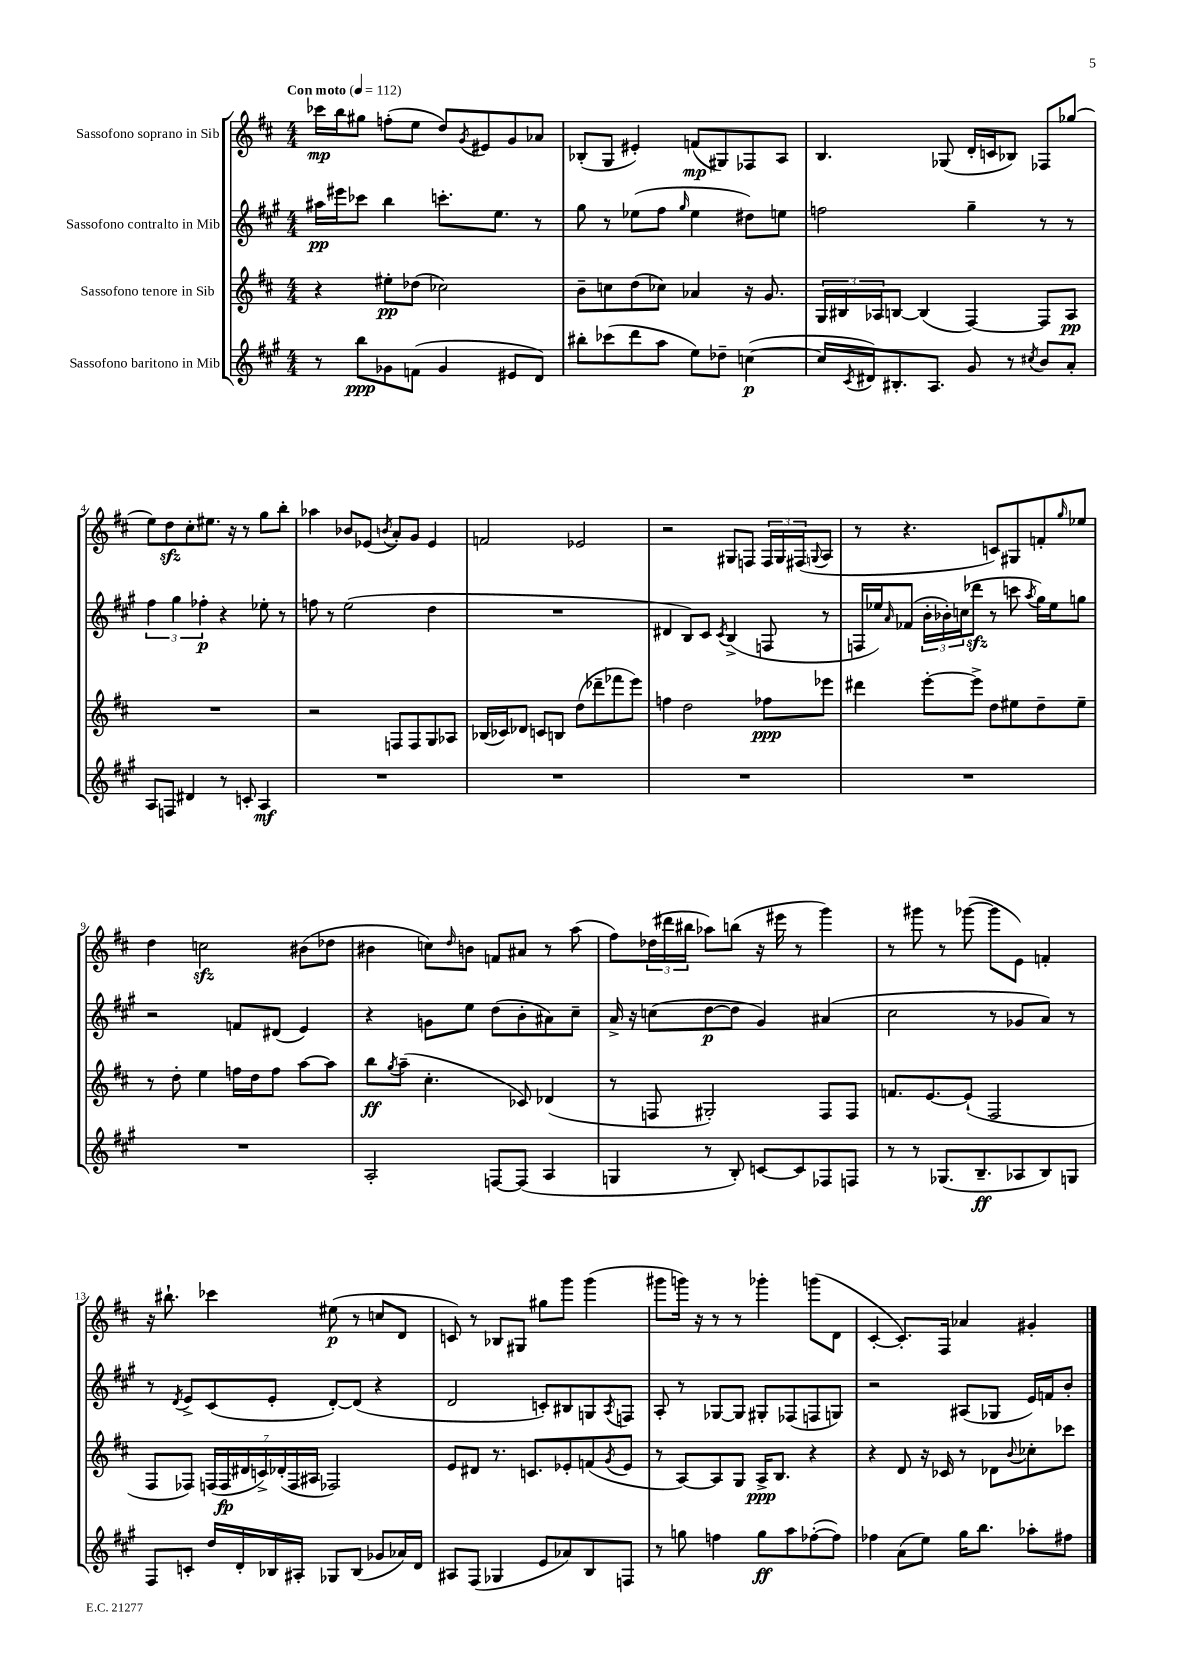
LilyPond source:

<<
\new StaffGroup <<
\new Staff = "s0" \with { instrumentName = "Sassofono soprano in Sib" } {
    \clef treble \key d \major \numericTimeSignature \time 4/4 \tempo "Con moto" 4 = 112
    ces'''16\mp b''16 gis''8 f''8-.( e''8 d''8) \acciaccatura { g'8 } eis'8 g'8 aes'8 |
    bes8-.( g8 eis'4-.) f'8\mp( gis8) fes8 a8 |
    b4. ges8( d'16-. c'16 bes8) fes8 ges''8( |
    e''8) d''8\sfz cis''8-. eis''8. r16 r8 g''8 b''8-. |
    aes''4 bes'8 ees'8( \acciaccatura { b'8 } a'8-.) g'8 ees'4 |
    f'2 ees'2 |
    r2 gis8 f8 \tuplet 3/2 { f16 gis16 fis16( } \appoggiatura { g8 } a8 |
    r8 r4. c'8) gis8 f'8-. \grace { g''16 } ees''8 |
    d''4 c''2\sfz bis'8( des''8 |
    bis'4 c''8) \grace { d''16 } b'8 f'8 ais'8 r8 a''8( |
    fis''8) \tuplet 3/2 { des''16( dis'''16 bis''16 } aes''8) b''8( r16 eis'''16 r8 g'''4) |
    r8 gis'''8 r8 ges'''8~( ges'''8 e'8) f'4-. |
    r16 bis''8.-! ces'''4 eis''8\p( r8 c''8 d'8 |
    c'8) r8 bes8 gis8 gis''8 g'''8 g'''4( |
    gis'''8 g'''16) r16 r8 r8 ges'''4-. g'''8( d'8 |
    cis'4~-. cis'8.-.) fis16 aes'4 gis'4-. \bar "|." |
}
\new Staff = "s1" \with { instrumentName = "Sassofono contralto in Mib" } {
    \clef treble \key a \major \numericTimeSignature \time 4/4
    ais''16\pp eis'''16 ces'''8 b''4 c'''8.-. e''8. r8 |
    gis''8 r8 ees''8( fis''8 \grace { gis''16 } ees''4 dis''8) e''8 |
    f''2 gis''4-- r8 r8 |
    \tuplet 3/2 { fis''4 gis''4 fes''4-.\p } r4 ees''8-. r8 |
    f''8 r8 e''2( d''4 |
    R1 |
    dis'4 b8) cis'8 \acciaccatura { cis'8 } b4->( f8 r8 |
    f16 ees''16) \grace { a'16 } fes'8( \tuplet 3/2 { b'16-. bes'16-.) c''16( } des'''8\sfz r8 c'''8 \acciaccatura { a''8 } gis''16) ees''16 g''8 |
    r2 f'8 dis'8( e'4) |
    r4 g'8 e''8 d''8( b'8-. ais'8) cis''8-- |
    a'16-> r16 c''8( d''8~\p d''8 gis'4) ais'4( |
    cis''2 r8 ges'8 a'8) r8 |
    r8 \acciaccatura { d'8 } e'8-> cis'8( e'8-. d'8~-.) d'8( r4 |
    d'2 c'8-.) bis8 g8 \acciaccatura { a8 } f8 |
    a8-. r8 ges8~ ges8 gis8-. fes8( f8 g8) |
    r2 ais8( ges8 e'16) f'16 b'8-. \bar "|." |
}
\new Staff = "s2" \with { instrumentName = "Sassofono tenore in Sib" } {
    \clef treble \key d \major \numericTimeSignature \time 4/4
    r4 eis''8-.\pp des''8( ces''2) |
    b'8-- c''8 d''8( ces''8) aes'4 r16 g'8. |
    \tuplet 3/2 { g16 bis16 aes16 } b8~ b4( fis4~) fis8 aes8\pp |
    R1 |
    r2 f8 f8 g8 aes8 |
    bes16( ces'16) des'8 c'8 b8 d''8( des'''8-- fes'''8 e'''8) |
    f''4 d''2 fes''8\ppp ees'''8 |
    dis'''4 e'''8~-. e'''8-> d''8 eis''8 d''8-- eis''8-- |
    r8 d''8-. e''4 f''16 d''16 f''8 a''8~ a''8 |
    b''8\ff \acciaccatura { g''8 } a''8--( cis''4.-. ces'8) des'4( |
    r8 f8 gis2-.) f8 f8 |
    f'8. e'8.~ e'8-!( fis2 |
    fis8 fes8) \tuplet 7/4 { f16( f16\fp dis'16 c'16->) des'16-.( f16 ais16 } fes2) |
    e'8 dis'8 r8. c'8. ees'8-. f'8( \acciaccatura { g'8 } ees'8 |
    r8 a8~) a8 g8 a16->\ppp b8. r4 |
    r4 d'8 r16 ces'16 r8 des'8 \appoggiatura { b'8 } ces''8-. ces'''8 \bar "|." |
}
\new Staff = "s3" \with { instrumentName = "Sassofono baritono in Mib" } {
    \clef treble \key a \major \numericTimeSignature \time 4/4
    r8 b''8\ppp ges'8 f'8( ges'4 eis'8 d'8) |
    bis''8-. ces'''8( d'''8 a''8 e''8) des''8-- c''4~\p( |
    c''16 \acciaccatura { cis'8 } dis'16) bis8.-. a8. gis'8 r8 \acciaccatura { cis''8 } b'8 a'8-. |
    a8 f8 dis'4 r8 c'8-. a4\mf |
    R1 |
    R1 |
    R1 |
    R1 |
    R1 |
    a2-. f8~ f8( a4 |
    g4 r8 b8-.) c'8~ c'8 fes8 f8 |
    r8 r8 ges8.( b8.--\ff aes8 b8) g8 |
    fis8 c'8-. d''16 d'16-. bes16 ais16-. ges8 bes8( ges'8 aes'16) d'16 |
    ais8 fis8( ges4 e'8 aes'8) b8 f8 |
    r8 g''8 f''4 g''8\ff a''8 fes''8~-.( fes''8) |
    fes''4 a'8( e''8) gis''16 b''8. aes''8-. fis''8 \bar "|." |
}
>>
>>
